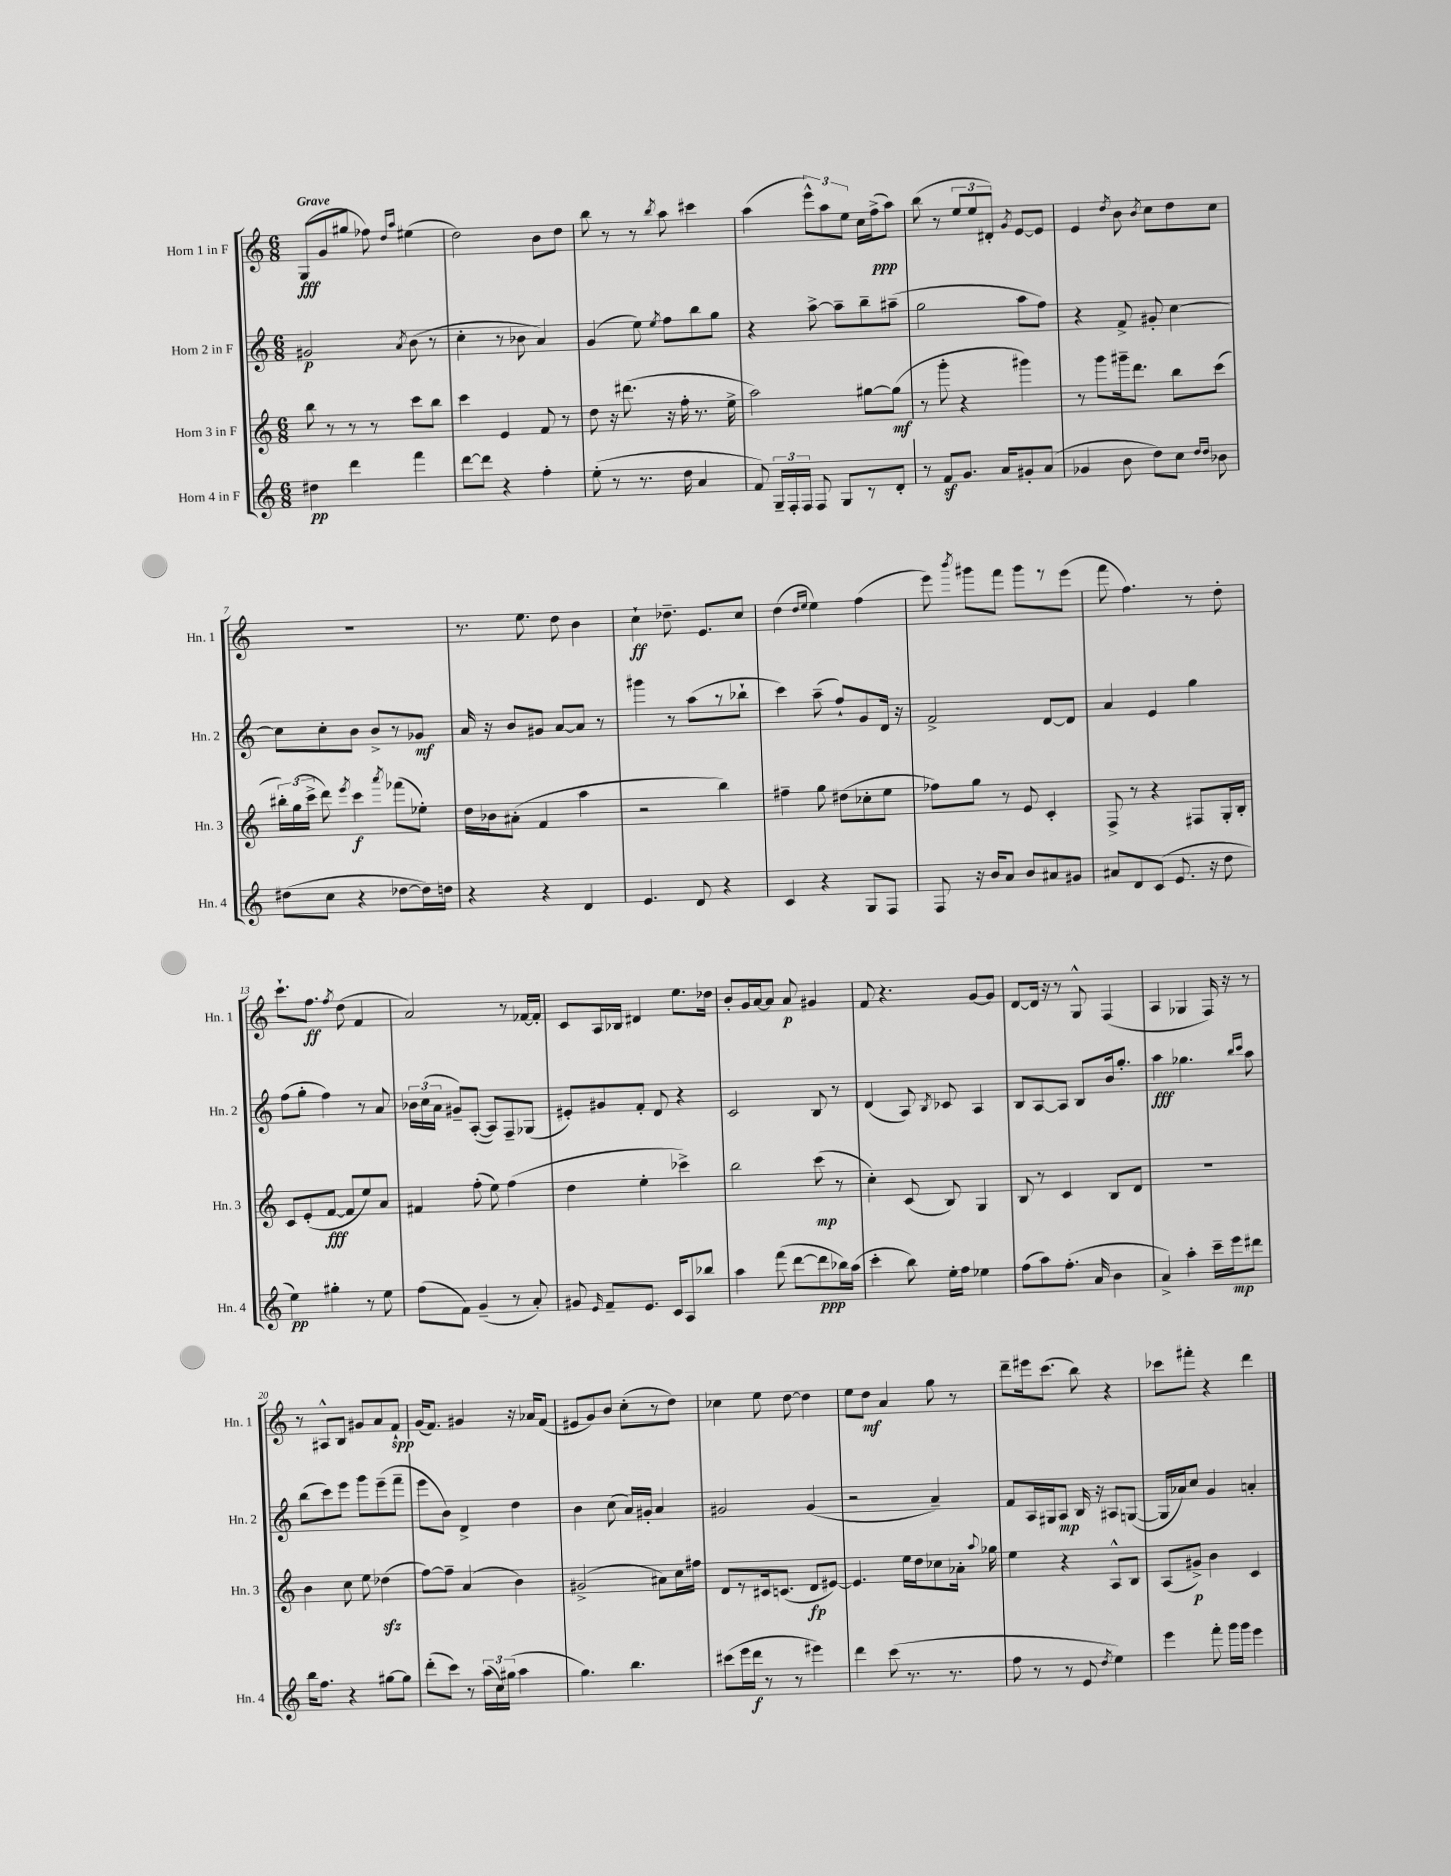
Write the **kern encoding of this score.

**kern	**dynam	**kern	**dynam	**kern	**dynam	**kern	**dynam
*part4	*part4	*part3	*part3	*part2	*part2	*part1	*part1
*staff4	*staff4	*staff3	*staff3	*staff2	*staff2	*staff1	*staff1
*I"Horn 4 in F	*	*I"Horn 3 in F	*	*I"Horn 2 in F	*	*I"Horn 1 in F	*
*I'Hn. 4	*	*I'Hn. 3	*	*I'Hn. 2	*	*I'Hn. 1	*
*clefG2	*	*clefG2	*	*clefG2	*	*clefG2	*
*k[]	*	*k[]	*	*k[]	*	*k[]	*
*M6/8	*	*M6/8	*	*M6/8	*	*M6/8	*
=1	=1	=1	=1	=1	=1	=1	=1
!	!	!	!	!	!	!LO:TX:a:B:t=Grave	!
4dd#X\	pp	8bb\	.	2g#X/	p	(8G/L	fff
.	.	8r	.	.	.	8g/	.
4ddd\	.	8r	.	.	.	8gg#X/J	.
.	.	8r	.	.	.	8ff-X\)	.
.	.	.	.	.	.	16qqdd/LL	.
.	.	.	.	8qa/	.	16qqaa/JJ	.
4fff\	.	8ccc\L	.	(8b\	.	(4ee#X\	.
.	.	8bb\J	.	8r	.	.	.
=2	=2	=2	=2	=2	=2	=2	=2
[8ddd\L	.	4ccc\	.	4cc'\	.	2dd\)	.
8ddd\J]	.	.	.	.	.	.	.
4r	.	4e/	.	8r	.	.	.
.	.	.	.	8b-X\	.	.	.
4ff'\	.	8f/	.	4a/)	.	8b\L	.
.	.	8r	.	.	.	8dd\J	.
=3	=3	=3	=3	=3	=3	=3	=3
(8ee'\	.	8dd\	.	(4g/	.	8bb\	.
8r	.	16r	.	.	.	8r	.
.	.	(8.ddd#X\	.	.	.	.	.
8.r	.	.	.	8ee\)	.	8r	.
.	.	.	.	8qee/	.	8qbb/	.
.	.	16r	.	8ff\L	.	8aa\	.
16dd\	.	16ff'\	.	.	.	.	.
4a/	.	8.r	.	8bb\	.	4ccc#X\	.
.	.	.	.	8gg\J	.	.	.
.	.	16ee^\	.	.	.	.	.
=4	=4	=4	=4	=4	=4	=4	=4
8f/)	.	2aa\)	.	4r	.	(4aa\	.
24G~/LL	.	.	.	.	.	.	.
24F'/	.	.	.	.	.	.	.
24F/JJ	.	.	.	.	.	.	.
8F/	.	.	.	[8aa^\	.	12eee^^\L)	.
.	.	.	.	.	.	12aa\	.
8G/L	.	.	.	8aa~\L]	.	.	.
.	.	.	.	.	.	12ee\J	.
8r	.	[8gg#X\L	.	8bb~\	.	16cc\LL	.
.	.	.	.	.	.	(16ff^\J	ppp
8d'/J	.	(8gg#\J]	mf	(8aa#X~\J	.	8aa\J)	.
=5	=5	=5	=5	=5	=5	=5	=5
8r	.	8r	.	2gg\	.	(8bb\	.
8fz/L	.	8ggg'\	.	.	.	8r	.
8.g/J	.	4r	.	.	.	12ee/L	.
.	.	.	.	.	.	12ee/	.
.	.	.	.	.	.	12d#X'/J)	.
16a/KL	.	.	.	.	.	.	.
.	.	.	.	.	.	8qg/	.
8g#X'/	.	4ggg#X\)	.	8aa\L	.	[8e/L	.
(8a/J	.	.	.	8ff\J)	.	8e/J]	.
=6	=6	=6	=6	=6	=6	=6	=6
4g-X/	.	8r	.	4r	.	4e/	.
.	.	8ggg\L	.	.	.	.	.
.	.	.	.	.	.	8qdd/	.
8b\	.	16ggg#X~\k	.	8f^/	.	8b\	.
.	.	8.ddd\J	.	.	.	.	.
.	.	.	.	.	.	8qb/	.
8dd\L)	.	.	.	8g#X'/	.	8cc\L	.
8cc\J	.	8bb\L	.	[4cc\	.	8dd\	.
16qqdd/LL	.	.	.	.	.	.	.
16qqdd/JJ	.	.	.	.	.	.	.
8b-X\	.	(8ccc\J	.	.	.	8cc\J	.
!!LO:LB:g=z
=7	=7	=7	=7	=7	=7	=7	=7
(8dd#X\L	.	24bb#X'\LL)	.	8cc\L]	.	2.r	.
.	.	(24gg\	.	.	.	.	.
.	.	24ccc^\JJ	.	.	.	.	.
8cc\J	.	8ddd\)	.	8cc'\	.	.	.
.	.	8qeee/	.	.	.	.	.
4r	.	4ccc\	f	8b\J	.	.	.
.	.	.	.	8b^/L	.	.	.
.	.	8qaaa/	.	.	.	.	.
[8dd-X\L	.	(8fff-X\L	.	8r	.	.	.
16dd-\L])	.	8ee-X'\J)	.	8g-X/J	mf	.	.
16ddn\JJ	.	.	.	.	.	.	.
=8	=8	=8	=8	=8	=8	=8	=8
4r	.	16dd\LL	.	16a/	.	8.r	.
.	.	16b-X\J	.	16r	.	.	.
.	.	(8a#X'\J	.	8b/L	.	.	.
.	.	.	.	.	.	8.ee\	.
4r	.	4f/	.	8g#X/J	.	.	.
.	.	.	.	[8a/L	.	8dd\	.
4d/	.	4aa\	.	8a/J]	.	4b\	.
.	.	.	.	8r	.	.	.
=9	=9	=9	=9	=9	=9	=9	=9
4.e/	.	2r	.	4ggg#X\	.	4cc`\	ff
.	.	.	.	8r	.	8.dd-X~\	.
8d/	.	.	.	(8aa\L	.	.	.
.	.	.	.	.	.	8.e/L	.
4r	.	4bb\)	.	8r	.	.	.
.	.	.	.	8bb-X`\J	.	8cc/J	.
=10	=10	=10	=10	=10	=10	=10	=10
4c/	.	4ff#X~\	.	4ccc\)	.	(4dd\	.
.	.	.	.	.	.	16qqdd/LL	.
.	.	.	.	.	.	16qqee/JJ	.
4r	.	8gg\	.	(8aa~\	.	4ee\)	.
.	.	(8dd#X\L	.	8ff`/L)	.	.	.
8G/L	.	8cc-X'\	.	8g/	.	(4ff\	.
8F/J	.	8ee\J	.	16d/Jk	.	.	.
.	.	.	.	16r	.	.	.
=11	=11	=11	=11	=11	=11	=11	=11
8F/	.	8ff-X\L)	.	2f^/	.	8eee\)	.
.	.	.	.	.	.	8qbbb/	.
16r	.	8gg\J	.	.	.	8ggg#X\L	.
16b/KL	.	.	.	.	.	.	.
8a/J	.	8r	.	.	.	8fff\J	.
8b/L	.	8e/	.	.	.	8ggg#\L	.
8a#X/	.	4c'/	.	[8d/L	.	8r	.
8g#X/J	.	.	.	8d/J]	.	(8eee\J	.
=12	=12	=12	=12	=12	=12	=12	=12
8a#X/L	.	8F^/	.	4a/	.	8fff\	.
8d/	.	8r	.	.	.	4.ff\)	.
(8c/J	.	4r	.	4e/	.	.	.
8.e/	.	.	.	.	.	.	.
.	.	8F#X/L	.	4gg\	.	8r	.
16r	.	.	.	.	.	.	.
8dd\	.	16G'/L	.	.	.	8dd'\	.
.	.	16B'/JJ	.	.	.	.	.
!!LO:LB:g=z
=13	=13	=13	=13	=13	=13	=13	=13
4ee\)	pp	8c/L	.	(8ff\L	.	8.ccc`\L	.
.	.	(8e'/	.	8gg'\J	.	.	.
.	.	.	.	.	.	8.ff\J	ff
4gg#X'\	.	[8f/J	fff	4ff\)	.	.	.
.	.	.	.	.	.	8qff/	.
.	.	8f/L]	.	.	.	(8dd\	.
8r	.	8ee/)	.	8r	.	4f/	.
8ee\	.	8a/J	.	8a/	.	.	.
=14	=14	=14	=14	=14	=14	=14	=14
(8ff\L	.	4f#X/	.	24b-X\LL	.	2a/)	.
.	.	.	.	(24cc\	.	.	.
.	.	.	.	24a\JJ	.	.	.
8f\J)	.	.	.	8g#X~/L)	.	.	.
(4g~/	.	(8ff'\	.	([8A'/J	.	.	.
.	.	8ee\)	.	8A/L])	.	.	.
8r	.	(4ff\	.	8F~/	.	8r	.
8a'/)	.	.	.	(8G-X/J	.	[16f-X/LL	.
.	.	.	.	.	.	16f-'/JJ]	.
=15	=15	=15	=15	=15	=15	=15	=15
8g#X/	.	4dd\	.	8e#X'/L)	.	8c/L	.
16qqe/	.	.	.	.	.	.	.
8f~/L	.	.	.	8g#X/	.	16A/L	.
.	.	.	.	.	.	16B-X/JJ	.
8.e/J	.	4ee'\	.	8f'/J	.	4d#X/	.
.	.	.	.	8d/	.	.	.
16c/KL	.	.	.	.	.	.	.
8A/	.	4ccc-X^\)	.	4r	.	8.ee\L	.
8bb-X/J	.	.	.	.	.	.	.
.	.	.	.	.	.	16dd-X\Jk	.
=16	=16	=16	=16	=16	=16	=16	=16
4aa\	.	2bb\	.	2c/	.	8b'/L	.
.	.	.	.	.	.	16g/L	.
.	.	.	.	.	.	[16a/J	.
(8fff\	.	.	.	.	.	8a/J]	.
[8ddd\L	.	.	.	.	.	8a/	p
8ddd\]	ppp	(8ccc\	mp	8B/	.	4g#X/	.
16bb-X\L)	.	8r	.	8r	.	.	.
(16aa\JJ	.	.	.	.	.	.	.
=17	=17	=17	=17	=17	=17	=17	=17
4ccc'\	.	4cc'\)	.	(4d/	.	8f/	.
.	.	.	.	.	.	4.r	.
8bb\)	.	(8c/	.	8A/)	.	.	.
.	.	.	.	8qB/	.	.	.
16ee'\LL	.	8B/)	.	8c-X/	.	.	.
16ff\JJ	.	.	.	.	.	.	.
4ee-X\	.	4G/	.	4A/	.	[8g/L	.
.	.	.	.	.	.	8g/J]	.
=18	=18	=18	=18	=18	=18	=18	=18
(8ff\L	.	8B/	.	8B/L	.	[8d/L	.
8aa\)	.	8r	.	[8A/	.	16d/Jk]	.
.	.	.	.	.	.	16r	.
(8.ff'\J	.	4c/	.	8A/J]	.	8r	.
.	.	.	.	8B/L	.	8G^^/	.
16a/	.	.	.	.	.	.	.
4b\	.	8B/L	.	16b/k	.	(4F/	.
.	.	.	.	8.gg'/J	.	.	.
.	.	8d/J	.	.	.	.	.
=19	=19	=19	=19	=19	=19	=19	=19
4a^/)	.	2.r	.	4aa\	fff	4A/	.
4aa'\	.	.	.	4.gg-X\	.	4G-X/	.
16ccc~\LL	.	.	.	.	.	16F/)	.
16eee\J	mp	.	.	.	.	16r	.
.	.	.	.	16qqbb/LL	.	.	.
.	.	.	.	16qqccc/JJ	.	.	.
8ddd#X\J	.	.	.	8aa\	.	8r	.
!!LO:LB:g=z
=20	=20	=20	=20	=20	=20	=20	=20
16bb\KL	.	4b\	.	(8bb\L	.	8r	.
8.ff\J	.	.	.	.	.	.	.
.	.	.	.	8ccc\)	.	8A#X^^/L	.
4r	.	8cc\	.	8eee\J	.	8B/J	.
.	.	8ee\	.	8ggg\L	.	8g#X/L	.
[8gg#X\L	.	(4dd-Xzz\	.	(8eee~\	.	8a/	.
8gg#\J]	.	.	.	8fff~\J	.	8f`/J	spp
=21	=21	=21	=21	=21	=21	=21	=21
(8ddd'\L	.	[8ff\L)	.	8eee\L	.	(16g/KL	.
.	.	.	.	.	.	8.f/J)	.
8ccc\J)	.	8ff~\J]	.	8b\J)	.	.	.
8r	.	(4a/	.	4d^/	.	4g#X/	.
(24aa\LL	.	.	.	.	.	.	.
24cc\)	.	.	.	.	.	.	.
(24gg#X\JJ	.	.	.	.	.	.	.
4aa\	.	4b\)	.	4dd\	.	16r	.
.	.	.	.	.	.	16a-X/KL	.
.	.	.	.	.	.	(8f/J	.
=22	=22	=22	=22	=22	=22	=22	=22
4.gg\)	.	(2g#X^/	.	4b\	.	8e#X/L	.
.	.	.	.	.	.	8g/)	.
.	.	.	.	(8cc\	.	8b/J	.
4.bb\	.	.	.	16a/LL)	.	(8cc'\L	.
.	.	.	.	16g#X'/JJ	.	.	.
.	.	8a#X\L)	.	4a/	.	8r	.
.	.	16cc\L	.	.	.	8dd\J)	.
.	.	16ff#X\JJ	.	.	.	.	.
=23	=23	=23	=23	=23	=23	=23	=23
(8ccc#X\L	.	8d/L	.	2g#X/	.	4cc-X\	.
16eee\L	.	8r	.	.	.	.	.
16ddd\JJ	f	.	.	.	.	.	.
8r	.	16c#X/k	.	.	.	8ee\	.
.	.	(8.cn/J	.	.	.	.	.
8r	.	.	.	.	.	[8dd\	.
4eee#X\)	.	8d/L	fp	(4g#/	.	4dd\]	.
.	.	[8e#X/J)	.	.	.	.	.
=24	=24	=24	=24	=24	=24	=24	=24
4ddd\	.	4.e#/]	.	2r	.	8ee\L	.
.	.	.	.	.	.	8dd\J	mf
(8ccc\	.	.	.	.	.	4a/	.
8.r	.	16ee\LL	.	.	.	.	.
.	.	16dd\J	.	.	.	.	.
.	.	8cc-X\	.	4a~/)	.	8gg\	.
8.r	.	.	.	.	.	.	.
.	.	16a-X'\Jk	.	.	.	8r	.
.	.	8qqaa/	.	.	.	.	.
.	.	16gg-X\	.	.	.	.	.
=25	=25	=25	=25	=25	=25	=25	=25
8ff\	.	4ee\	.	8f/L	.	8ddd~\L	.
8r	.	.	.	16A/L	.	16eee#X\k	.
.	.	.	.	16G#X/J	.	(8.ccc\J	.
8r	.	4r	.	8A/J	mp	.	.
8e/	.	.	.	16B/	.	8bb\)	.
.	.	.	.	16r	.	.	.
8qdd/	.	.	.	.	.	.	.
4ee\)	.	8A^^/L	.	8A#X/L	.	4r	.
.	.	8B/J	.	([8Gn/J	.	.	.
=26	=26	=26	=26	=26	=26	=26	=26
4eee\	.	(8A/L	.	16G/LL]	.	8ccc-X\L	.
.	.	.	.	16a-X/J)	.	.	.
.	.	8g#X^/J)	p	8cc/J	.	8fff#X'\J	.
8fff'\	.	4b\	.	4g/	.	4r	.
16ggg\LL	.	.	.	.	.	.	.
16ggg\JJ	.	.	.	.	.	.	.
4eee\	.	4c/	.	4an'/	.	4ddd\	.
==	==	==	==	==	==	==	==
*-	*-	*-	*-	*-	*-	*-	*-
